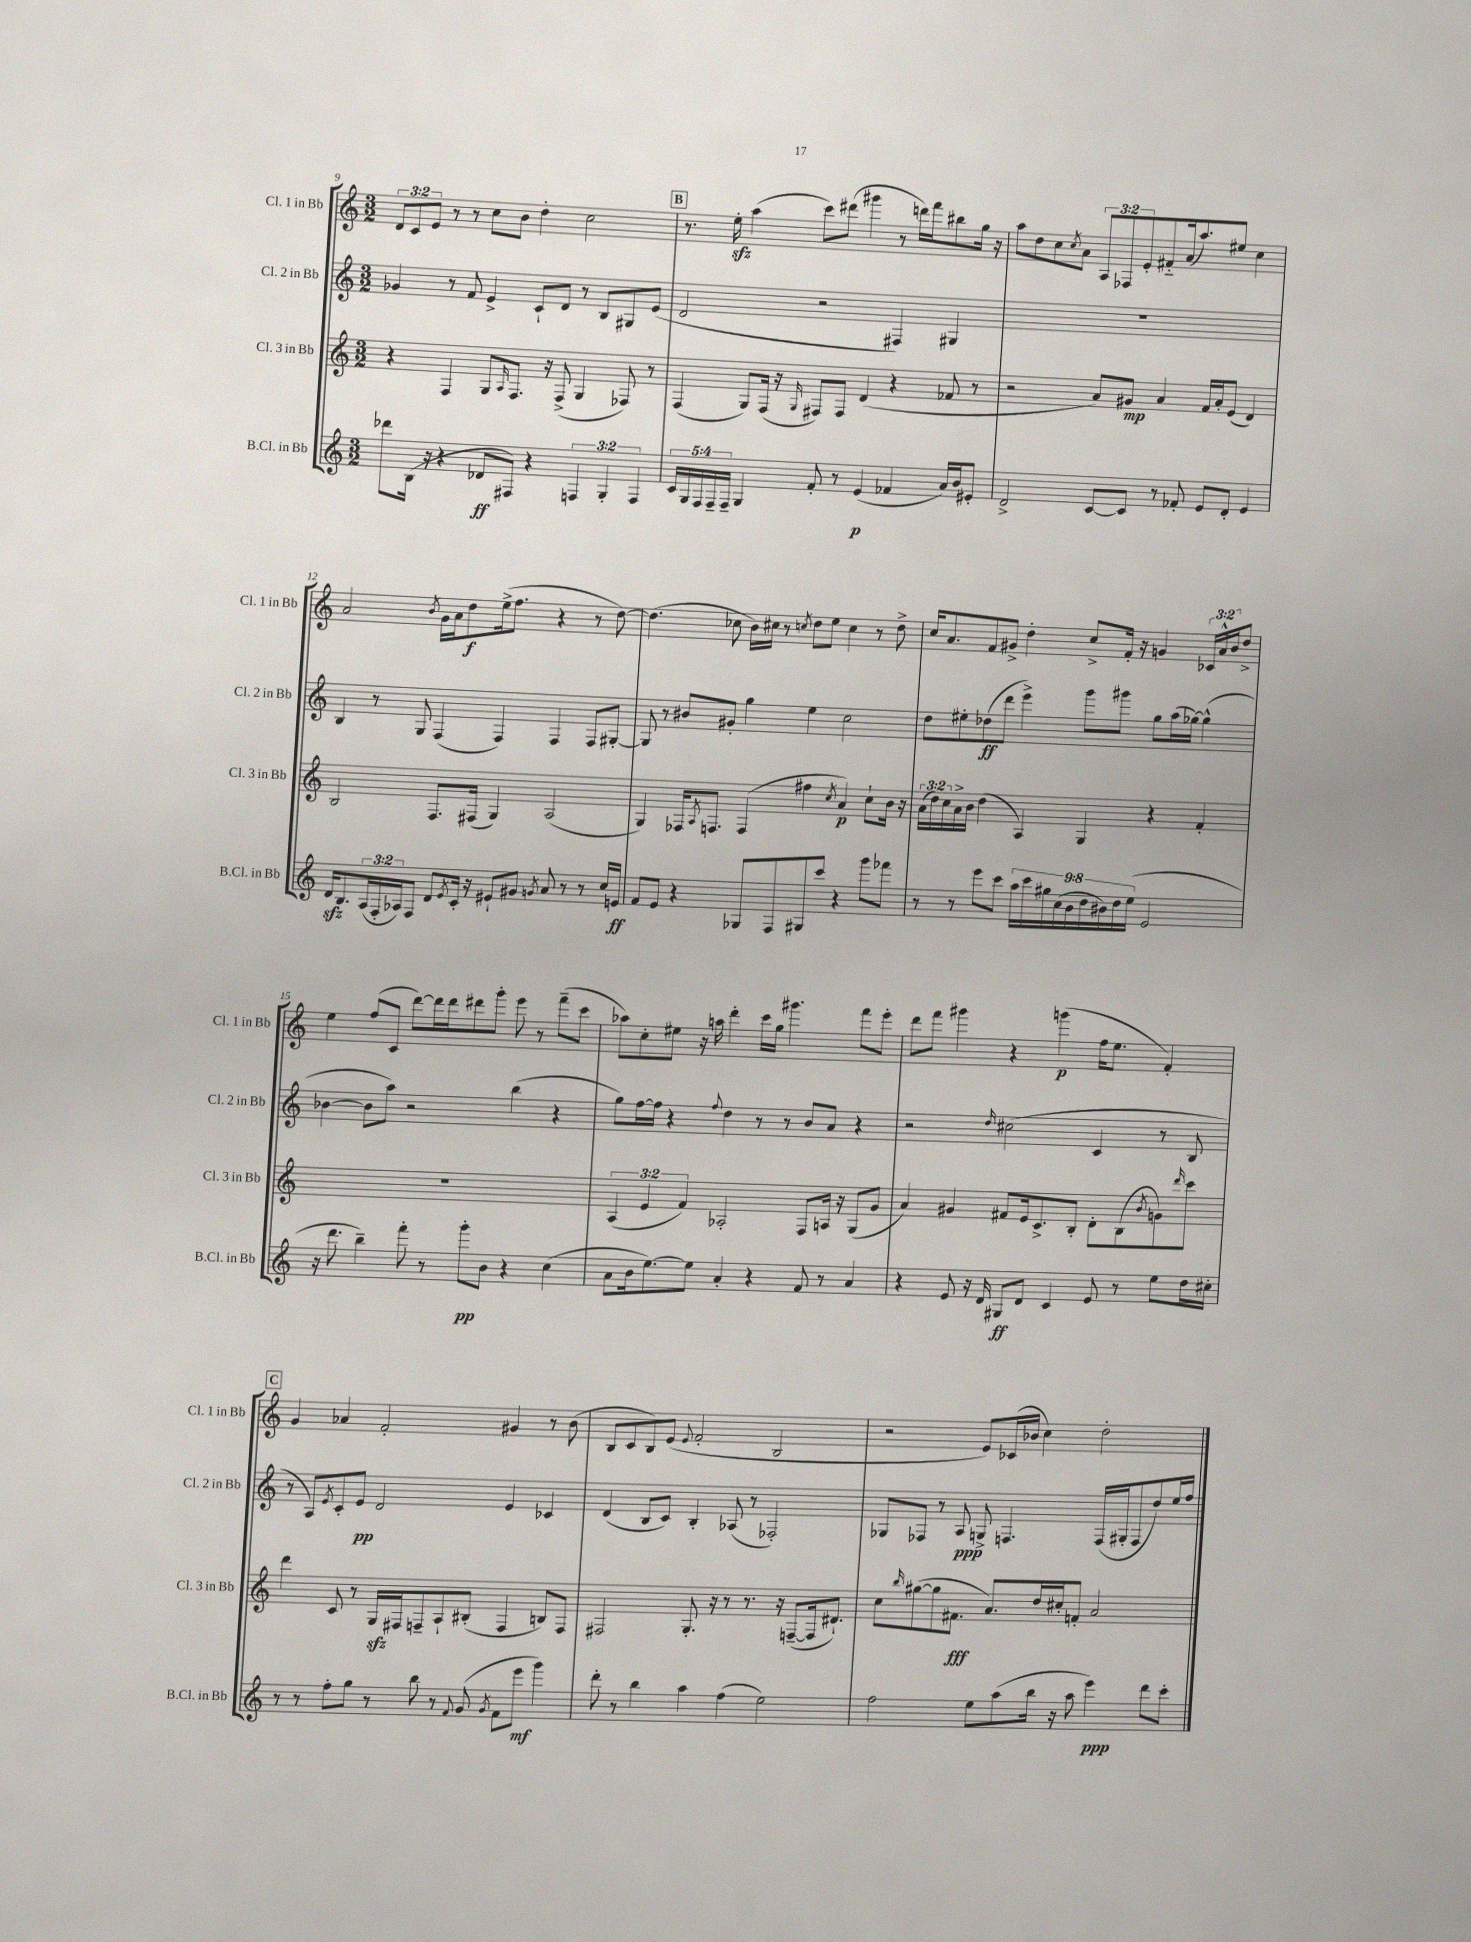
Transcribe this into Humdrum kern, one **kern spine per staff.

**kern	**kern	**kern	**kern
*staff4	*staff3	*staff2	*staff1
*clefG2	*clefG2	*clefG2	*clefG2
*k[]	*k[]	*k[]	*k[]
*M3/2	*M3/2	*M3/2	*M3/2
8ddd-	4r	4g-	12d
.	.	.	12c
(16B	.	.	.
.	.	.	12e
16r	.	.	.
4r	4F	8r	8r
.	.	8f	8r
8d-	8G	4e^	8cc
.	16qqA	.	.
8F#)	8.F	.	8b
4r	.	8c`	4dd'
.	16r	.	.
.	(8F^	8d	.
6F	4G	8r	2cc
.	.	8B	.
6G'	.	.	.
.	8F-)	8G#	.
6F	.	.	.
.	8r	(8e	.
=	=	=	=
20c	(4F	2d	8.r
20G	.	.	.
20F	.	.	.
20F~	.	.	.
.	.	.	16ee'
20F~	.	.	.
4G	8G)	.	(4aa
.	(16F	.	.
.	16r	.	.
.	16qqG	.	.
8f'	8F#)	2r	8ccc)
8r	8F#	.	(8ddd#
(4e	(4d	.	4ggg#
4f-	4r	4F#)	8r
.	.	.	16ddd)
.	.	.	16fff
16a)	8f-	4G#	8bb#
16b	.	.	.
8e#'	8r	.	16gg
.	.	.	16r
=	=	=	=
2d^	2r	1.r	8aa
.	.	.	8dd
.	.	.	8cc
.	.	.	8qcc
.	.	.	8a
[8c	8a)	.	12A
.	.	.	12F-
8c]	8g#	.	.
.	.	.	12e'
8r	4a	.	8f#'~
8f-'	.	.	(16a
.	.	.	8.aa)
8e	16f	.	.
.	16a'	.	.
8d'	(8e	.	8ee#
4e	4d)	.	4cc
=	=	=	=
16d	2B	4B	2a
8.B	.	.	.
(24A	.	8r	.
24F'	.	.	.
24A-)	.	.	.
8F	.	8G	.
.	.	.	8qb
8d	8.F	(4F	16g
.	.	.	16a
8qe	.	.	.
16c'	.	.	8dd
16r	(16F#	.	.
8e#`	4G)	4F)	(16ee^
.	.	.	8.ff
8g#	.	.	.
8qg	.	.	.
8a	(2A	4F	4r
8r	.	.	.
8r	.	8F	8r
16cc	.	[8G#'	[8dd)
16e	.	.	.
=	=	=	=
8f	4G)	8G#]	(4.dd]
8e	.	8r	.
4r	16F-	8b#	.
.	8qA	.	.
.	8.F	.	.
.	.	8g#'	8cc-
8G-	(4F	4gg	16b)
.	.	.	16cc#
8F	.	.	8r
.	.	.	8qcc
8G#	4ff#	4ee	8dd
8ccc	.	.	8ee
.	8qcc	.	.
4r	4a)	2cc	4cc
8ggg	8cc`	.	8r
8fff-	16b	.	8dd^
.	16r	.	.
=	=	=	=
8r	(24a	8dd	16cc
.	24dd)	.	.
.	.	.	8.a
.	24cc	.	.
8r	16a^	8ee#'	.
.	16b	.	.
8eee	(4dd	(8dd-	8f
8ccc	.	8ddd	8g#^
18aa	4A)	4eee^)	4dd'
18ccc	.	.	.
18gg#	.	.	.
(18cc	.	.	.
18b	.	.	.
.	4G	8ggg	8cc^
18dd	.	.	.
18b#)	.	.	.
.	.	8ggg#	16f'
18dd	.	.	.
.	.	.	16r
(18ee	.	.	.
2e	4r	8gg	4g
.	.	(16aa	.
.	.	[16gg-)	.
.	4f'	(4gg-^^]	24c-
.	.	.	24a^^
.	.	.	24b
.	.	.	8dd^
=	=	=	=
16r	1.r	[4b-	4ee
8.ddd	.	.	.
4bb~)	.	8b-]	(8ff
.	.	8aa)	8c
8fff'	.	2r	[8ddd)
8r	.	.	16ddd]
.	.	.	16ddd
8ggg'	.	.	8ddd#
8b	.	.	8ggg'
4r	.	(4bb	8eee
.	.	.	8r
(4cc	.	4r	(8fff~
.	.	.	8ccc
=	=	=	=
8a	(6A	8gg)	8aa-)
16b	.	[16ff	8cc'
.	6e	.	.
[8.ee)	.	16ff]	.
.	.	4r	8ee#
.	6f)	.	.
8ee]	.	.	16r
.	.	.	16aa
.	.	8qqff	.
4a'	2A-'	4dd	4ddd'
4r	.	8r	16ccc
.	.	.	16gg
.	.	8r	4.ggg#
8f	8F	8b	.
8r	16A	8a	.
.	16r	.	.
4a	(8G	4r	8fff
.	8g	.	8eee'
=	=	=	=
4r	4a)	2r	8ddd
.	.	.	8fff
8e	4g#	.	4ggg#
16r	.	.	.
16d	.	.	.
.	.	16qqdd	.
8G#	8f#	(2cc#	4r
8d	16e	.	.
.	8.c^	.	.
4c	.	.	(4ggg
.	8B'	.	.
8e	8d'	4c	16ff
.	.	.	8.ee
8r	(8B	.	.
.	8qb	.	.
8ee	8g)	8r	4f')
.	16qqddd	.	.
16dd	8ccc	8B	.
16cc#'	.	.	.
=	=	=	=
8r	4ddd	8r	4g
8r	.	8A)	.
.	.	8qe	.
8ff'	8c	8c'	4a-
8gg	8r	8e	.
8r	16G	2d	2f'
.	16F#	.	.
8bb	8F~	.	.
8r	8A`	.	.
8qqf	.	.	.
(8g	(8B#'	.	.
8qg	.	.	.
8f	4F	4e	4g#
8eee	.	.	.
4ggg)	8B)	4c-	8r
.	8F	.	(8b
=	=	=	=
8ddd'	2F#	(4d	8B
8r	.	.	8c
4bb	.	8B	8B)
.	.	8c)	(8e
.	.	.	8qqe
4aa	8.G'	4B'	2f'
.	16r	.	.
(4ff	8r	(8A-	.
.	8.r	8r	.
2ee)	.	2F-')	2B
.	16r	.	.
.	([8F~	.	.
.	16F]	.	.
.	8.d#`)	.	.
=	=	=	=
2ff	8cc	8G-	2r
.	16qqbb	.	.
.	([8gg#	8F-	.
.	8gg#]	8r	.
.	8.f#	8A	.
8ee	.	8G^	8e)
.	8.a)	.	.
(8aa	.	4.F	(16c-
.	.	.	16b-
16bb	16dd	.	4cc)
16r	16cc#'	.	.
8aa	8f'	.	.
4eee)	2a	(16F	2dd'
.	.	16G#'	.
.	.	8F	.
8ddd	.	8dd)	.
8ccc'	.	16ee	.
.	.	16ff	.
==	==	==	==
*-	*-	*-	*-
